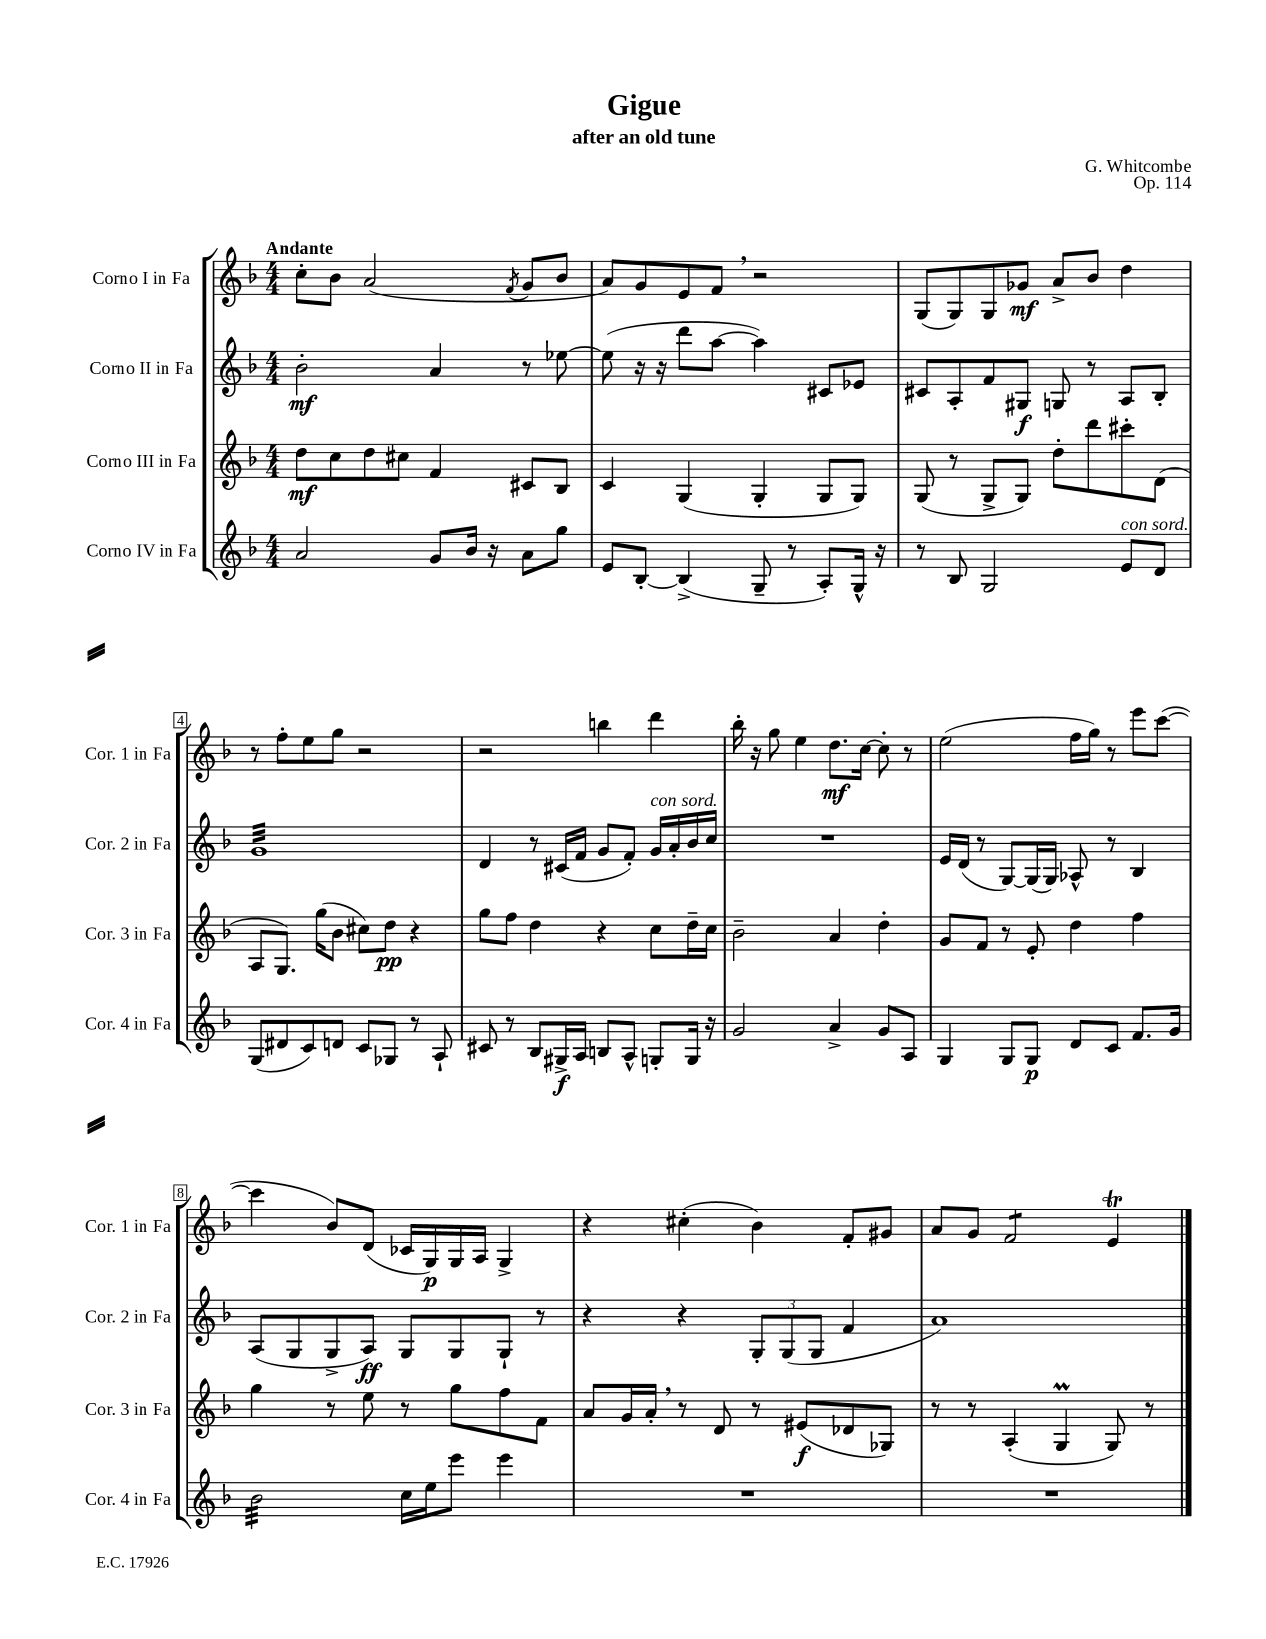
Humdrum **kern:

**kern	**dynam	**kern	**dynam	**kern	**dynam	**kern	**dynam
*part4	*part4	*part3	*part3	*part2	*part2	*part1	*part1
*staff4	*staff4	*staff3	*staff3	*staff2	*staff2	*staff1	*staff1
*I"Corno IV in Fa	*	*I"Corno III in Fa	*	*I"Corno II in Fa	*	*I"Corno I in Fa	*
*I'Cor. 4 in Fa	*	*I'Cor. 3 in Fa	*	*I'Cor. 2 in Fa	*	*I'Cor. 1 in Fa	*
*clefG2	*	*clefG2	*	*clefG2	*	*clefG2	*
*k[b-]	*	*k[b-]	*	*k[b-]	*	*k[b-]	*
*M4/4	*	*M4/4	*	*M4/4	*	*M4/4	*
=1	=1	=1	=1	=1	=1	=1	=1
!	!	!	!	!	!	!LO:TX:a:B:t=Andante	!
2a/	.	8dd\L	mf	2b-'\	mf	8cc'\L	.
.	.	8cc\	.	.	.	8b-\J	.
.	.	8dd\	.	.	.	(2a/	.
.	.	8cc#X\J	.	.	.	.	.
8g/L	.	4f/	.	4a/	.	.	.
16b-/Jk	.	.	.	.	.	.	.
16r	.	.	.	.	.	.	.
.	.	.	.	.	.	8qf/	.
8a\L	.	8c#X/L	.	8r	.	8g/L	.
8gg\J	.	8B-/J	.	[8ee-X\	.	8b-/J	.
=2	=2	=2	=2	=2	=2	=2	=2
8e/L	.	4c/	.	(8ee-\]	.	8a/L)	.
[8B-'/J	.	.	.	16r	.	8g/	.
.	.	.	.	16r	.	.	.
(4B-^/]	.	(4G/	.	8ddd\L	.	8e/	.
.	.	.	.	[8aa\J	.	8f,/J	.
8G~/	.	4G'/	.	4aa\])	.	2r	.
8r	.	.	.	.	.	.	.
8A'/L)	.	8G/L	.	8c#X/L	.	.	.
16G^^/Jk	.	8G/J)	.	8e-X/J	.	.	.
16r	.	.	.	.	.	.	.
=3	=3	=3	=3	=3	=3	=3	=3
8r	.	(8G/	.	8c#X/L	.	(8G/L	.
8B-/	.	8r	.	8A'/	.	8G/)	.
2G/	.	8G^/L	.	8f/	.	8G/	.
.	.	8G/J)	.	8G#X/J	f	8g-X/J	mf
.	.	8dd'\L	.	8Gn/	.	8a^/L	.
.	.	8ddd\	.	8r	.	8b-/J	.
!LO:TX:a:i:t=con sord.	!	!	!	!	!	!	!
8e/L	.	8ccc#X'\	.	8A/L	.	4dd\	.
8d/J	.	(8d\J	.	8B-'/J	.	.	.
!!LO:LB:g=z
=4	=4	=4	=4	=4	=4	=4	=4
*	*	*	*	*tremolo	*	*	*
(8G/L	.	8A/L	.	32gLLL	.	8r	.
.	.	.	.	32g	.	.	.
.	.	.	.	32g	.	.	.
.	.	.	.	32g	.	.	.
8d#X/	.	8.G/J)	.	32g	.	8ff'\L	.
.	.	.	.	32g	.	.	.
.	.	.	.	32g	.	.	.
.	.	.	.	32g	.	.	.
8c/)	.	.	.	32g	.	8ee\	.
.	.	.	.	32g	.	.	.
.	.	(16gg\KL	.	32g	.	.	.
.	.	.	.	32g	.	.	.
8dn/J	.	8b-\J	.	32g	.	8gg\J	.
.	.	.	.	32g	.	.	.
.	.	.	.	32g	.	.	.
.	.	.	.	32g	.	.	.
8c/L	.	8cc#X\L)	.	32g	.	2r	.
.	.	.	.	32g	.	.	.
.	.	.	.	32g	.	.	.
.	.	.	.	32g	.	.	.
8G-X/J	.	8dd\J	pp	32g	.	.	.
.	.	.	.	32g	.	.	.
.	.	.	.	32g	.	.	.
.	.	.	.	32g	.	.	.
8r	.	4r	.	32g	.	.	.
.	.	.	.	32g	.	.	.
.	.	.	.	32g	.	.	.
.	.	.	.	32g	.	.	.
8A`/	.	.	.	32g	.	.	.
.	.	.	.	32g	.	.	.
.	.	.	.	32g	.	.	.
.	.	.	.	32gJJJ	.	.	.
*	*	*	*	*Xtremolo	*	*	*
=5	=5	=5	=5	=5	=5	=5	=5
8c#X/	.	8gg\L	.	4d/	.	2r	.
8r	.	8ff\J	.	.	.	.	.
8B-/L	.	4dd\	.	8r	.	.	.
16G#X^/L	f	.	.	(16c#X/LL	.	.	.
16A/JJ	.	.	.	16f/JJ	.	.	.
8Bn/L	.	4r	.	8g/L	.	4bbn\	.
8A^^/J	.	.	.	8f'/J)	.	.	.
!	!	!	!	!LO:TX:a:i:t=con sord.	!	!	!
8Gn'/L	.	8cc\L	.	16g/LL	.	4ddd\	.
.	.	.	.	16a'/	.	.	.
16G/Jk	.	16dd~\L	.	16b-/	.	.	.
16r	.	16cc\JJ	.	16cc/JJ	.	.	.
=6	=6	=6	=6	=6	=6	=6	=6
2g/	.	2b-~\	.	1r	.	16bb-'\	.
.	.	.	.	.	.	16r	.
.	.	.	.	.	.	8gg\	.
.	.	.	.	.	.	4ee\	.
4a^/	.	4a/	.	.	.	8.dd\L	mf
.	.	.	.	.	.	[16cc\Jk	.
8g/L	.	4dd'\	.	.	.	8cc'\]	.
8A/J	.	.	.	.	.	8r	.
=7	=7	=7	=7	=7	=7	=7	=7
4G/	.	8g/L	.	16e/LL	.	(2ee\	.
.	.	.	.	(16d/JJ	.	.	.
.	.	8f/J	.	8r	.	.	.
8G/L	.	8r	.	[8G/L)	.	.	.
8G/J	p	8e'/	.	(16G/L]	.	.	.
.	.	.	.	16G/JJ)	.	.	.
8d/L	.	4dd\	.	8A-X^^/	.	16ff\LL	.
.	.	.	.	.	.	16gg\JJ)	.
8c/J	.	.	.	8r	.	8r	.
8.f/L	.	4ff\	.	4B-/	.	8eee\L	.
.	.	.	.	.	.	([8ccc\J	.
16g/Jk	.	.	.	.	.	.	.
!!LO:LB:g=z
=8	=8	=8	=8	=8	=8	=8	=8
*tremolo	*	*	*	*	*	*	*
32b-\LLL	.	4gg\	.	(8A/L	.	4ccc\]	.
32b-\	.	.	.	.	.	.	.
32b-\	.	.	.	.	.	.	.
32b-\	.	.	.	.	.	.	.
32b-\	.	.	.	8G/	.	.	.
32b-\	.	.	.	.	.	.	.
32b-\	.	.	.	.	.	.	.
32b-\	.	.	.	.	.	.	.
32b-\	.	8r	.	8G^/	.	8b-/L)	.
32b-\	.	.	.	.	.	.	.
32b-\	.	.	.	.	.	.	.
32b-\	.	.	.	.	.	.	.
32b-\	.	8ee\	.	8A/J)	ff	(8d/J	.
32b-\	.	.	.	.	.	.	.
32b-\	.	.	.	.	.	.	.
32b-\JJJ	.	.	.	.	.	.	.
*Xtremolo	*	*	*	*	*	*	*
16cc\LL	.	8r	.	8G/L	.	16c-X/LL	.
16ee\J	.	.	.	.	.	16G/)	p
8eee\J	.	8gg\L	.	8G/	.	16G/	.
.	.	.	.	.	.	16A/JJ	.
4eee\	.	8ff\	.	8G`/J	.	4G^/	.
.	.	8f\J	.	8r	.	.	.
=9	=9	=9	=9	=9	=9	=9	=9
1r	.	8a/L	.	4r	.	4r	.
.	.	16g/L	.	.	.	.	.
.	.	16a',/JJ	.	.	.	.	.
.	.	8r	.	4r	.	(4cc#X'\	.
.	.	8d/	.	.	.	.	.
.	.	8r	.	12G'/L	.	4b-\)	.
.	.	.	.	(12G/	.	.	.
.	.	(8e#X/L	f	.	.	.	.
.	.	.	.	12G/J	.	.	.
.	.	8d-X/	.	4f/	.	8f'/L	.
.	.	8G-X/J)	.	.	.	8g#X/J	.
=10	=10	=10	=10	=10	=10	=10	=10
1r	.	8r	.	1a)	.	8a/L	.
.	.	8r	.	.	.	8g/J	.
*	*	*	*	*	*	*tremolo	*
.	.	(4A'/	.	.	.	8f/L	.
.	.	.	.	.	.	8f/	.
.	.	4GM/	.	.	.	8f/	.
.	.	.	.	.	.	8f/J	.
*	*	*	*	*	*	*Xtremolo	*
.	.	8G/)	.	.	.	4et/	.
.	.	8r	.	.	.	.	.
==	==	==	==	==	==	==	==
*-	*-	*-	*-	*-	*-	*-	*-
